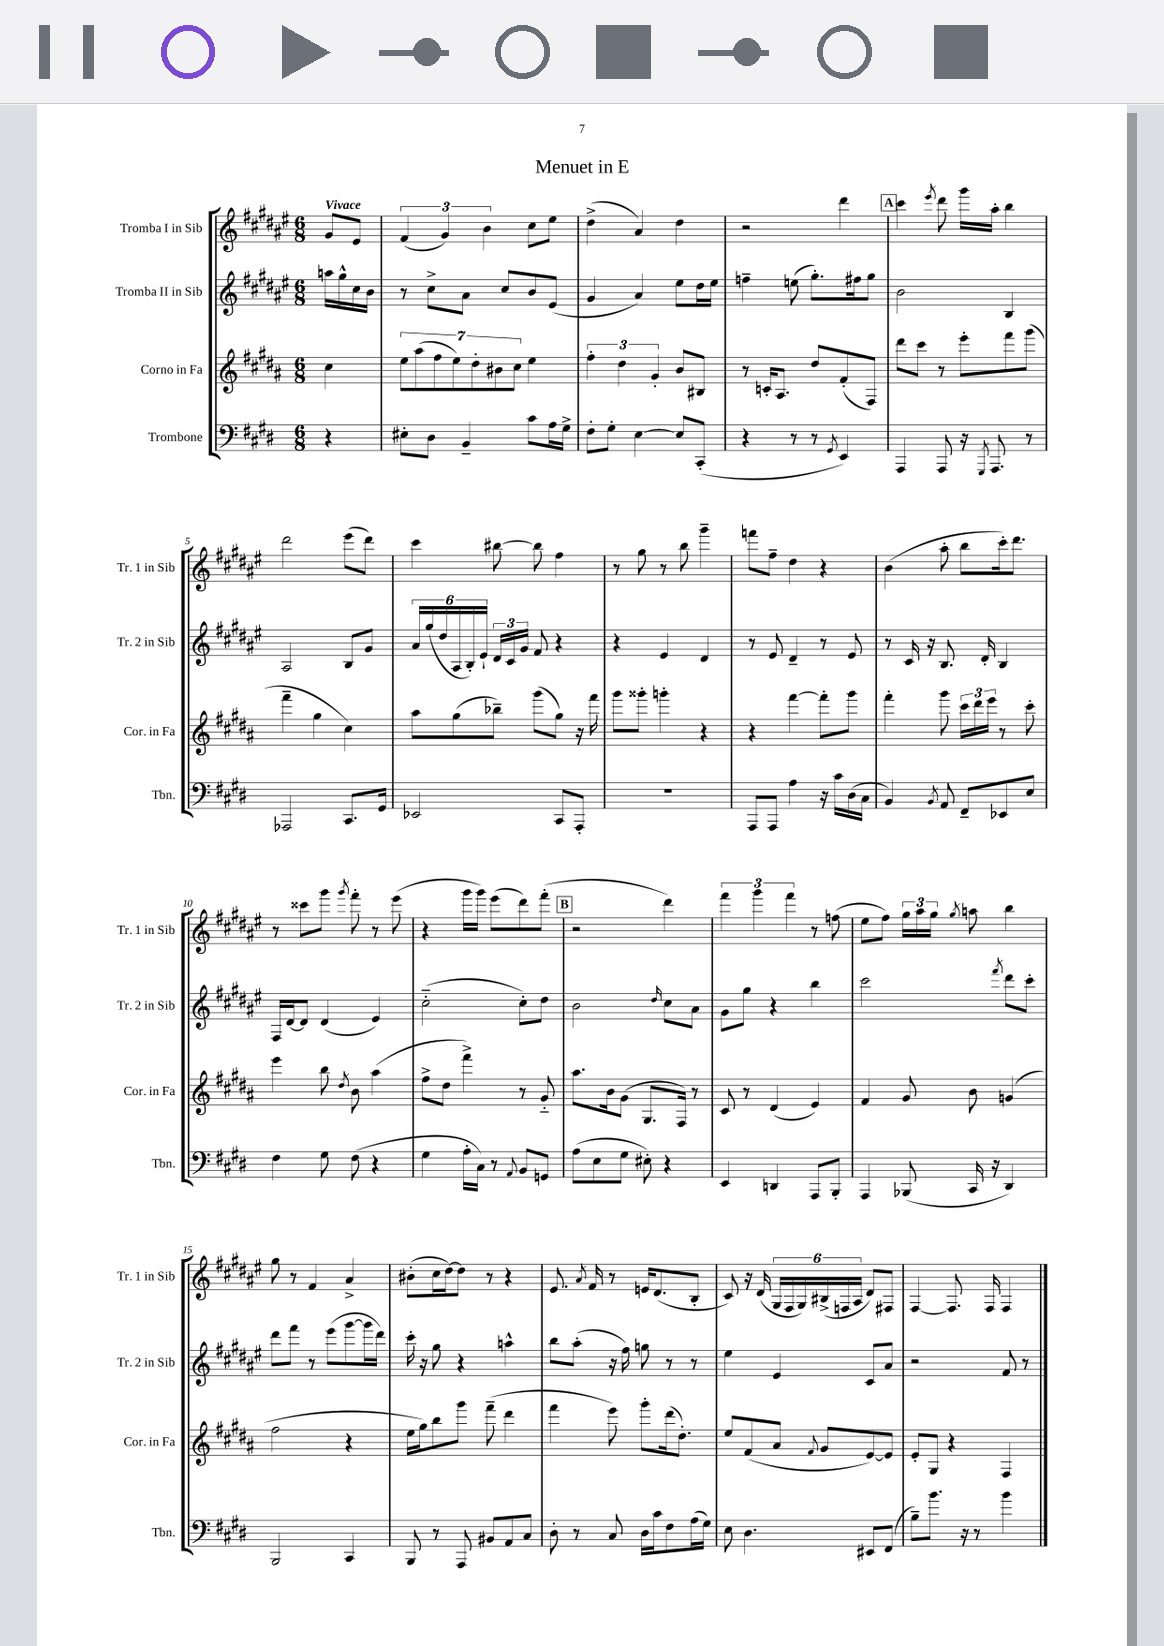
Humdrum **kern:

**kern	**kern	**kern	**kern
*staff4	*staff3	*staff2	*staff1
*clefF4	*clefG2	*clefG2	*clefG2
*k[f#c#g#d#]	*k[f#c#g#d#a#]	*k[f#c#g#d#a#e#]	*k[f#c#g#d#a#e#]
*M6/8	*M6/8	*M6/8	*M6/8
4r	4cc#\	16aa\LL	8g#/L
.	.	16gg#^^\	.
.	.	16cc#\	8e#/J
.	.	16b\JJ	.
=	=	=	=
8E#'\L	14ee\L	8r	(6f#/
.	(14aa#\	.	.
8D#\J	.	8cc#^\L	.
.	14ff#\	.	.
.	.	.	6g#/)
.	14ee\)	.	.
4BB~/	.	8a#\J	.
.	14dd#'\	.	.
.	.	.	6b\
.	14b#\	.	.
.	.	8cc#/L	.
.	14cc#\J	.	.
8c#\L	4ee\	8b/	8cc#\L
16A\L	.	(8e#/J	8ee#\J
16G#^\JJ	.	.	.
=	=	=	=
8F#'\L	6ff#'\	4g#/	(4dd#^\
8G#'\J	.	.	.
.	6dd#\	.	.
[4E\	.	4a#/)	4a#/)
.	6g#'/	.	.
8E/]L	8b/L	8ee#\L	4dd#\
(8CC#'/J	8B#/J	16dd#\L	.
.	.	16ee#\JJ	.
=	=	=	=
4r	8r	4ff~\	2r
.	16c'/LK	.	.
.	8.A#/J	.	.
8r	.	(8ee\	.
8r	8dd#/L	8.gg#'\L)	.
8qGG#/	.	.	.
4EE/)	(8f#'/	.	4ddd#\
.	.	16ff#\k	.
.	8F#/J)	8gg#\J	.
=	=	=	=
4AAA/	8ddd#\L	2b\	4ccc#\
.	8ccc#\J	.	.
.	.	.	8qeee#/
8AAA/	8r	.	8ddd#\
16r	8eee'\L	.	16ggg#\LL
8qGGG#/	.	.	.
8.AAA/	.	.	16aa#'\JJ
.	8fff#\	4B/	4bb\
8r	(8ggg#\J	.	.
=	=	=	=
2AAA-/	4fff#~\	2A#/	2ddd#\
.	4gg#\	.	.
8.CC#/L	4cc#\)	8B/L	(8eee#\L
.	.	8g#/J	8ddd#\J)
16GG#/Jk	.	.	.
=	=	=	=
2EE-/	8aa#\L	24a#/LL	4ccc#\
.	.	(24gg#/	.
.	.	24dd#/	.
.	(8gg#\	24A#/	.
.	.	24B'/)	.
.	.	24e#`/JJ	.
.	8bb-~\J)	24d#/LL	[8bb#\
.	.	24c#/	.
.	.	24g#/JJ	.
.	(8ggg#\L	8f#/	8bb#\]
8CC#/L	8gg#\J)	4r	4ff#\
8AAA'/J	16r	.	.
.	16fff#\	.	.
=	=	=	=
2.r	8ggg#\L	4r	8r
.	8ggg##'\J	.	8gg#\
.	4ggg'\	4e#/	8r
.	.	.	8bb\
.	4r	4d#/	4ggg#~\
=	=	=	=
8AAA/L	4r	8r	8fff\L
8AAA/J	.	8e#/	8ff#~\J
4A\	[4fff#\	4d#~/	4dd#\
16r	8fff#'\]L	8r	4r
16c#\LL	.	.	.
(16D#\	8ggg#\J	8e#/	.
16C#\JJ	.	.	.
=	=	=	=
4BB/)	4fff#'\	8r	(4b\
.	.	16c#/	.
.	.	16r	.
8qBB/	.	.	.
8AA/	8ggg#\	8.B/	8aa#'\
8FF#~/L	24ccc#\LL	.	8bb\L
.	24ddd#\	.	.
.	.	16d#'/	.
.	24eee\JJ	.	.
8EE-/	8r	4B/	16ccc#'\k)
.	.	.	8.ddd#\J
8E/J	8ccc#'\	.	.
=	=	=	=
4F#\	4eee\	16F#/LL	8r
.	.	[16d#/J	.
.	.	8d#/]J	8ccc##\L
8G#\	8bb\	(4d#/	8ggg#\J
.	8qdd#/	.	8qggg#/
(8F#\	8b\	.	8fff#'\
4r	(4aa#\	4e#/)	8r
.	.	.	(8eee#\
=	=	=	=
4G#\	8ff#^\L	(2cc#'~\	4r
.	8dd#\J	.	.
16A'\LL	4fff#^\)	.	16ggg#\LL
16C#\JJ)	.	.	16ggg#\JJ)
8r	.	.	(8eee#\L
8qqAA/	.	.	.
8BB/L	8r	8cc#'\L)	8ddd#\)
8GG/J	8g#'~/	8dd#\J	(8fff#'\J
=	=	=	=
(8A\L	8.aa#\L	2b\	2r
8E\	.	.	.
.	16b\k	.	.
8G#\J	(8g#\J	.	.
8E#'\)	8.G#/L	.	.
.	.	16qqdd#/	.
4r	.	8cc#\L	4ddd#\)
.	16F#/Jk)	.	.
.	8r	8a#\J	.
=	=	=	=
4EE/	8c#/	8g#\L	6fff#\
.	8r	8gg#\J	.
.	.	.	6ggg#\
4DD/	(4d#/	4r	.
.	.	.	6fff#\
8AAA/L	4e/)	4bb\	8r
8BBB'/J	.	.	(8ff\
=	=	=	=
4AAA/	4f#/	2ccc#\	8ee#\L
.	.	.	8ff#\J)
(8BBB-/	8g#/	.	24gg#\LL
.	.	.	24aa#\
.	.	.	24gg#\JJ
.	.	.	8qgg#/
16CC#/	8b\	.	8aa\
16r	.	.	.
.	.	8qfff#/	.
4DD#/)	(4g/	8ddd#\L	4bb\
.	.	8ccc#'\J	.
=	=	=	=
2BBB/	2ff#\	8ddd#\L	8gg#\
.	.	8fff#\J	8r
.	.	8r	4f#/
.	.	(8eee#\L	.
4CC#/	4r	[8ggg#\	4a#^/
.	.	16ggg#\]L	.
.	.	16ddd#\JJ)	.
=	=	=	=
8BBB/	16ee\LL	16ccc#'\	(8b#'\L
.	16gg#\J)	16r	.
8r	8bb\	8gg#\	16cc#\L
.	.	.	[16dd#\J)
8AAA/	8ggg#\J	4r	8dd#\]J
8BB#/L	(8fff#~\	.	8r
8AA/	4ddd#\	4aa^^\	4r
8C#/J	.	.	.
=	=	=	=
8D#'\	4fff#\	8bb\L	8.e#/
8r	.	(8aa#'\J	.
.	.	.	8qa#/
.	.	.	16f#/
8C#/	8eee\)	16r	8r
.	.	16ff#\)	.
16D#\LL	8ggg#'\L	8gg\	16e/LK
16c#\J	.	.	(8.d#/
8F#\	(16ddd#\k	8r	.
.	8.dd#'\J)	.	.
(16A\L	.	8r	8B'/J
16G#\JJ)	.	.	.
=	=	=	=
8E\	8ee/L	4ee#\	8c#/)
4.D#\	(8f#/	.	16r
.	.	.	(16d#/
.	8a#/J	4e#/	24G#/LL
.	.	.	24F#/
.	.	.	24G#/)
.	8qqf#/	.	.
.	8g#/L	.	(24B#^/
.	.	.	24F/
.	.	.	24A#/JJ
8EE#/L	[8e/)	8c#/L	8d#/L)
(8FF#/J	8e/]J	8a#/J	8F#/J
=	=	=	=
8B~\L)	8e'/L	2r	[4F#/
8.b\J	8G#/J	.	.
.	4r	.	8.F#/]
16r	.	.	.
8r	.	.	.
.	.	.	16F#/
4b\	4F#/	8f#/	4F#/
.	.	8r	.
==	==	==	==
*-	*-	*-	*-
